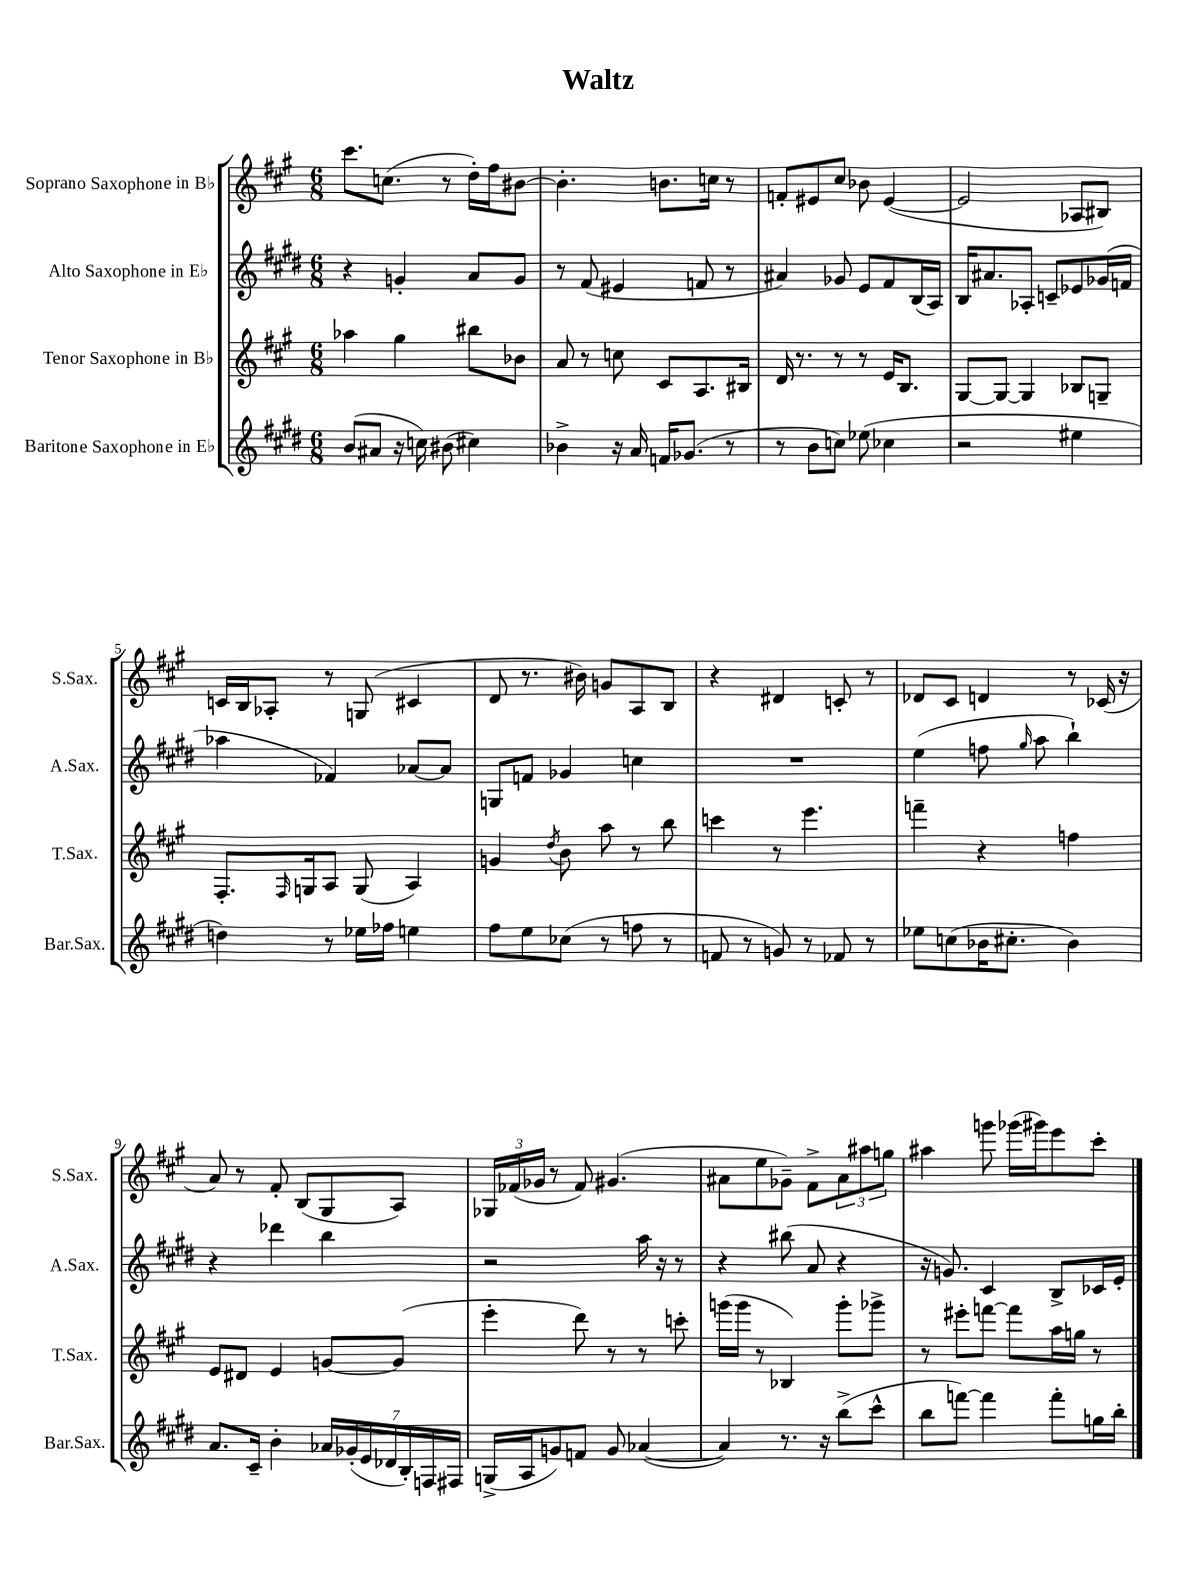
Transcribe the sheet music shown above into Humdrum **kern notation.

**kern	**kern	**kern	**kern
*staff4	*staff3	*staff2	*staff1
*clefG2	*clefG2	*clefG2	*clefG2
*k[f#c#g#d#]	*k[f#c#g#]	*k[f#c#g#d#]	*k[f#c#g#]
*M6/8	*M6/8	*M6/8	*M6/8
(8b	4aa-	4r	8.ccc#
8a#	.	.	.
.	.	.	(8.cc
16r	4gg#	4g'	.
16cc)	.	.	.
(8b#	.	.	8r
4cc#)	8bb#	8a	16dd')
.	.	.	16ff#
.	8b-	8g	[8b#
=	=	=	=
4b-^	8a	8r	4.b#']
.	8r	(8f#	.
16r	8cc	4e#	.
16a	.	.	.
16f	8c#	.	8.b
(8.g-	.	.	.
.	8.A	8f	.
.	.	.	16cc
8r	.	8r	8r
.	16B#	.	.
=	=	=	=
8r	16d	4a#)	8f'
.	8.r	.	.
8b	.	.	8e#
8cc)	8r	8g-	8cc#
(8ee-	8r	8e	8b-
4cc-	16e	8f#	([4e#
.	8.B	.	.
.	.	(16B	.
.	.	16A)	.
=	=	=	=
2r	[8G#	16B	2e#]
.	.	8.a#	.
.	8G#_	.	.
.	4G#]	8A-'	.
.	.	8c~	.
4ee#	8B-	8e-	8A-
.	8G~	(16g-	8B#)
.	.	16f	.
=	=	=	=
4dd)	8.F#'	4aa-	16c
.	.	.	16B
.	.	.	8A-'
.	16qqF#	.	.
.	16G	.	.
8r	8A	4f-)	8r
16ee-	(8G	.	(8G
16ff-	.	.	.
4ee	4A)	[8a-	4c#
.	.	8a-]	.
=	=	=	=
8ff#	4g	8G	8d
8ee	.	8f	8.r
.	8qdd	.	.
(8cc-	8b	4g-	.
.	.	.	16b#)
8r	8aa	.	8g
8ff	8r	4cc	8A
8r	8bb	.	8B
=	=	=	=
8f	4ccc	2.r	4r
8r	.	.	.
8g)	8r	.	4d#
8r	4.eee	.	.
8f-	.	.	8c'
8r	.	.	8r
=	=	=	=
8ee-	4fff~	(4ee	8d-
(8cc	.	.	8c#
16b-	4r	8ff	4d
8.cc#'	.	.	.
.	.	16qqgg#	.
.	.	8aa	.
4b-)	4ff	4bb`)	8r
.	.	.	(16c-
.	.	.	16r
=	=	=	=
8.a	8e	4r	8a)
.	8d#	.	8r
16c#~	.	.	.
4b'	4e	4ddd-	8f#'
.	.	.	(8B
28a-	[8g	4bb	8G#
(28g-'	.	.	.
28e	.	.	.
28d-	.	.	.
.	(8g]	.	8A)
28B')	.	.	.
28F	.	.	.
28F#	.	.	.
=	=	=	=
(16G^	4eee'	2r	24G-
.	.	.	(24f-
16A	.	.	.
.	.	.	24g-
8g)	.	.	8r
8f	8ddd)	.	8f-)
8g	8r	.	(4.g#
([4a-	8r	16aa	.
.	.	16r	.
.	8ccc'	8r	.
=	=	=	=
4a-])	(16ggg	4r	8a#
.	16ggg	.	.
.	8r	.	8ee
8.r	4B-)	(8bb#	8g-~)
.	.	8a	8f#^
16r	.	.	.
(8bb^	8ggg'	4r	12a#
.	.	.	12aa#
8ccc#^^	8ggg-^	.	.
.	.	.	12gg
=	=	=	=
8bb	8r	16r	4aa#
.	.	8.g)	.
[8fff)	8eee#'	.	.
4fff]	[8fff	4c#	8ggg
.	8fff]	.	(16ggg-
.	.	.	16ggg#)
8fff'	16aa	8B^	8eee
.	16gg	.	.
16gg	8r	16c-	8ccc#'
16bb'	.	16e'	.
==	==	==	==
*-	*-	*-	*-
